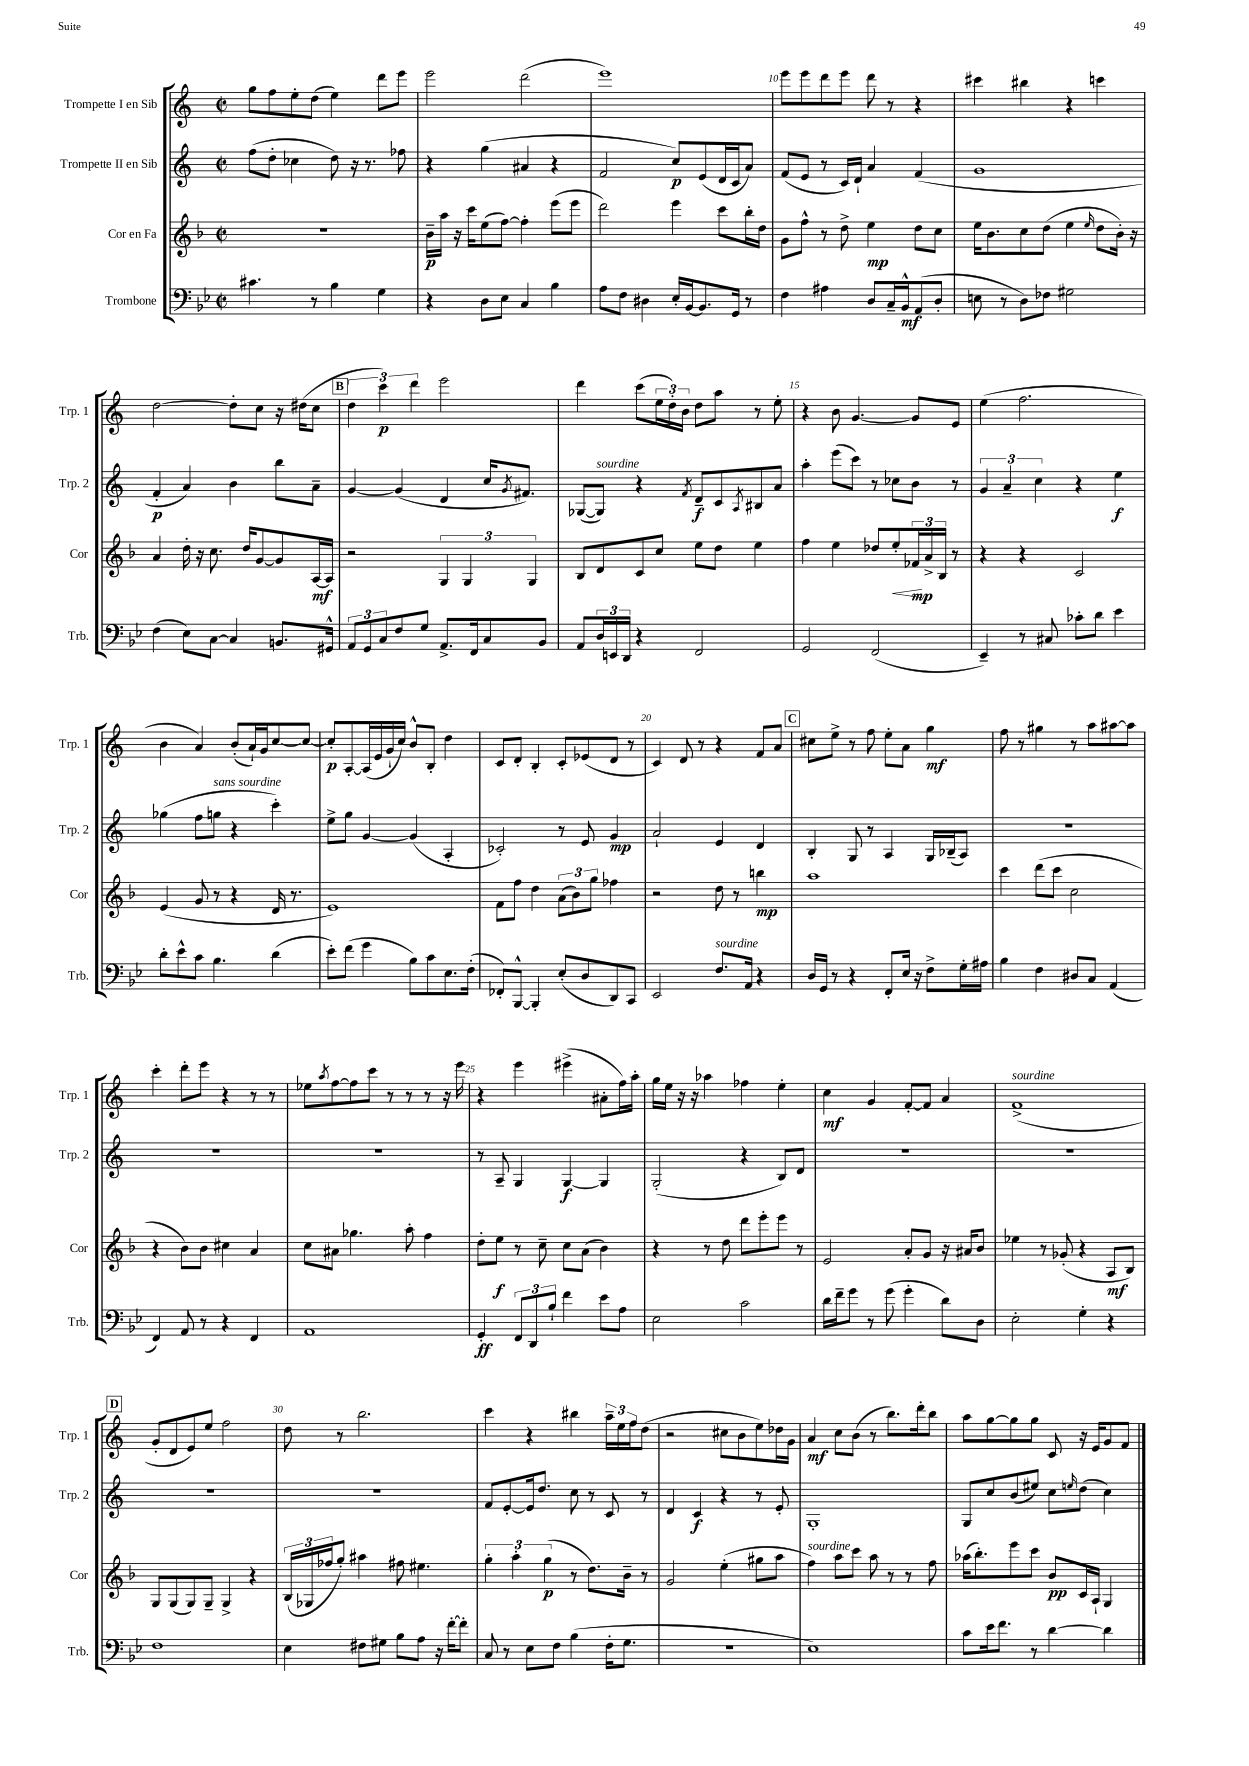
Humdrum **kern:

**kern	**kern	**kern	**kern
*staff4	*staff3	*staff2	*staff1
*clefF4	*clefG2	*clefG2	*clefG2
*k[b-e-]	*k[b-]	*k[]	*k[]
*M2/2	*M2/2	*M2/2	*M2/2
*met(c|)	*met(c|)	*met(c|)	*met(c|)
4.c#	1r	(8ff	8gg
.	.	8dd'	8ff
.	.	4cc-	8ee'
8r	.	.	(8dd
4B-	.	8dd)	4ee)
.	.	16r	.
.	.	8.r	.
4G	.	.	8ddd
.	.	8ff-	8eee
=	=	=	=
4r	16b-~	4r	2eee
.	16aa	.	.
.	16r	.	.
.	16ccc	.	.
8D	(8ee	(4gg	.
8E-	[8ff)	.	.
4C	4ff']	4a#	(2ddd
4B-	(8eee	4r	.
.	8eee	.	.
=	=	=	=
8A	2ddd)	2f	1eee)
8F	.	.	.
4D#	.	.	.
16E-'	4eee	8cc)	.
[16BB-	.	.	.
8.BB-]	.	(8e	.
.	8ccc	16d	.
16GG	.	16c	.
8r	16bb-'	8a)	.
.	16dd	.	.
=	=	=	=
4F	8g	(8f	8eee
.	8ff^^	8e	8eee
4A#	8r	8r	8ddd
.	8dd^	16c)	8eee
.	.	16d`	.
8D	4ee	4a	8ddd
16C~	.	.	8r
16BB-^^	.	.	.
(8AA	8dd	(4f	4r
8D'	8cc	.	.
=	=	=	=
8E	16ee	1g	4ccc#
.	8.b-	.	.
8r	.	.	.
8D)	8cc	.	4bb#
8F-	(8dd	.	.
2G#	4ee	.	4r
.	16qqee	.	.
.	8dd	.	4ccc
.	16b-')	.	.
.	16r	.	.
=	=	=	=
(4F	4a	4f'	[2dd
8E-)	16dd'	4a)	.
.	16r	.	.
[8C	8.cc	.	.
4C]	.	4b	8dd']
.	16dd	.	.
.	[8g	.	8cc
8.BB	8g]	8bb	16r
.	.	.	(16dd#
.	[16A	8a~	8cc
16GG#^^	16A]	.	.
=	=	=	=
12AA	2r	[4g	6dd
12GG	.	.	.
12C	.	.	6ccc)
8F	.	(4g]	.
.	.	.	6ddd
8G	.	.	.
8.AA^	6G	4d	2eee
.	6G	.	.
16FF	.	.	.
8C	.	16cc	.
.	.	8qg	.
.	.	8.f#)	.
.	6G	.	.
8BB-	.	.	.
=	=	=	=
8AA	8B-	([8G-	4ddd
24D	8d	8G-])	.
24EE	.	.	.
24DD	.	.	.
4r	8c	4r	(8ccc
.	8cc	.	24ee
.	.	.	24dd')
.	.	.	24b
.	.	8qf	.
2FF	8ee	8d~	8dd
.	8dd	8c	8aa
.	.	8qA	.
.	4ee	8B#	8r
.	.	8a	8ee'
=	=	=	=
2GG	4ff	4aa'	4r
.	4ee	(8eee	8b
.	.	8ccc)	[4.g
(2FF	8dd-	8r	.
.	8ee'	8cc-	.
.	24f-	8b	8g]
.	24a^	.	.
.	24B-	.	.
.	8r	8r	8e
=	=	=	=
4EE-~)	4r	6g	(4ee
.	.	6a~	.
8r	4r	.	2.ff
.	.	6cc	.
8C#	.	.	.
8c-'	2c	4r	.
8d	.	.	.
4e-	.	4ee	.
=	=	=	=
8d'	(4e	(4gg-	4b
8e-^^	.	.	.
8c	8g	8ff	4a)
4.B-	8r	8gg	.
.	4r	4r	(8b'
.	.	.	16a`)
.	.	.	16g
(4d	16d	4ccc')	[8cc
.	8.r	.	.
.	.	.	8cc_
=	=	=	=
8e-')	1e)	8ee^	8cc']
(8f	.	8gg	[8A'
4g	.	[4g	(16A]
.	.	.	16e
.	.	.	16g`
.	.	.	16cc)
8B-)	.	(4g]	8b^^
8c	.	.	8B'
8.E-	.	4A'	4dd
(16F'	.	.	.
=	=	=	=
8FF-')	8f	2c-')	8c
[8BBB-^^	8ff	.	8d'
4BBB-']	4dd	.	4B'
(8E-'	(12a	8r	8c'
.	12b-)	.	.
8D	.	8e	(8e-
.	12gg	.	.
8DD)	4ff-	4g	8d
8CC	.	.	8r
=	=	=	=
2EE-	2r	2a`	4c)
.	.	.	8d
.	.	.	8r
8.F	8dd	4e	4r
.	8r	.	.
16AA	.	.	.
4r	4bb	4d	8f
.	.	.	8a
=	=	=	=
16D	1aa	4B'	8cc#
16GG	.	.	.
8r	.	.	8ee^
4r	.	8G	8r
.	.	8r	8ff
8FF'	.	4A	8ee'
16E-	.	.	8a
16r	.	.	.
8F^	.	16G	4gg
.	.	(16B-~	.
16G'	.	8A)	.
16A#	.	.	.
=	=	=	=
4B-	4ccc	1r	8ff
.	.	.	8r
4F	(8ddd	.	4gg#
.	8ccc	.	.
8D#	2cc	.	8r
8C	.	.	8aa
(4AA	.	.	[8aa#
.	.	.	8aa#]
=	=	=	=
4FF)	4r	1r	4ccc'
8AA	8b-)	.	8ddd'
8r	8b-	.	8eee
4r	4cc#	.	4r
4FF	4a	.	8r
.	.	.	8r
=	=	=	=
1AA	8cc	1r	8ee-
.	.	.	8qaa
.	8a#	.	[8ff
.	4.gg-	.	8ff]
.	.	.	8ccc
.	.	.	8r
.	8aa'	.	8r
.	4ff	.	8r
.	.	.	16r
.	.	.	16eee
=	=	=	=
4GG'	8dd'	8r	4r
.	8ee	8A~	.
12FF	8r	4G	4eee
12DD	.	.	.
.	8cc~	.	.
12B-`	.	.	.
4f	8cc	[4G	(4eee#^
.	(8a	.	.
8e-	4b-)	4G]	8a#'
8A	.	.	16ff)
.	.	.	16aa'
=	=	=	=
2E-	4r	(2G'	16gg
.	.	.	16ee
.	.	.	16r
.	.	.	16r
.	8r	.	4aa-
.	8dd	.	.
2c	8ddd	4r	4ff-
.	8eee'	.	.
.	8eee	8B)	4ee'
.	8r	8d	.
=	=	=	=
16d	2e	1r	4cc
16f~	.	.	.
8g	.	.	.
8r	.	.	4g
(8g	.	.	.
4g'	8a'	.	[8f'
.	8g	.	8f]
8d)	16r	.	4a
.	16a#	.	.
8D	8b-	.	.
=	=	=	=
2E-'	4ee-	1r	(1f^
.	8r	.	.
.	(8g-'	.	.
4G'	4r	.	.
4r	8A	.	.
.	8B-)	.	.
=	=	=	=
1F	8G	1r	8g'
.	(8G	.	8d
.	8G)	.	8e)
.	8G~	.	8ee
.	4G^	.	2ff
.	4r	.	.
=	=	=	=
4E-	(24B-	1r	8dd
.	24G-	.	.
.	24ff-	.	.
.	8gg')	.	8r
8F#	4aa#	.	2.bb
8G#	.	.	.
8B-	8ff#	.	.
8A	4.ee#	.	.
16r	.	.	.
[16f'	.	.	.
8f']	.	.	.
=	=	=	=
8C	6gg'	8f	4ccc
8r	.	[8e'	.
.	6aa'	.	.
8E-	.	16e]	4r
.	.	8.dd	.
.	(6gg	.	.
8F	.	.	.
(4B-	8r	8cc	4bb#
.	8.dd)	8r	.
16F'	.	8c	24aa~
.	.	.	24ee
8.G	16b-~	.	.
.	.	.	24ff
.	8r	8r	(8dd
=	=	=	=
1r	2g	4d	2r
.	.	4c	.
.	(4ee'	4r	8cc#
.	.	.	8b
.	8gg#	8r	8ee)
.	8aa	8e'	16dd-
.	.	.	16g
=	=	=	=
1E-)	4ff)	1G'	4a
.	8aa	.	8cc
.	8ccc	.	(8b
.	8aa	.	8r
.	8r	.	8.bb)
.	8r	.	.
.	.	.	16ddd'
.	8ff	.	8bb
=	=	=	=
8c	(16aa-	8G	8aa
.	8.bb-')	.	.
16e-	.	8cc	[8gg
8.f	.	.	.
.	8eee	(8b	8gg]
8r	8ccc	8ee#)	8gg
[4d	8b-	8cc	8c
.	.	16qqee	.
.	16c	(8dd	16r
.	16A`	.	16e
4d]	4G	4cc)	8g
.	.	.	8f
==	==	==	==
*-	*-	*-	*-
